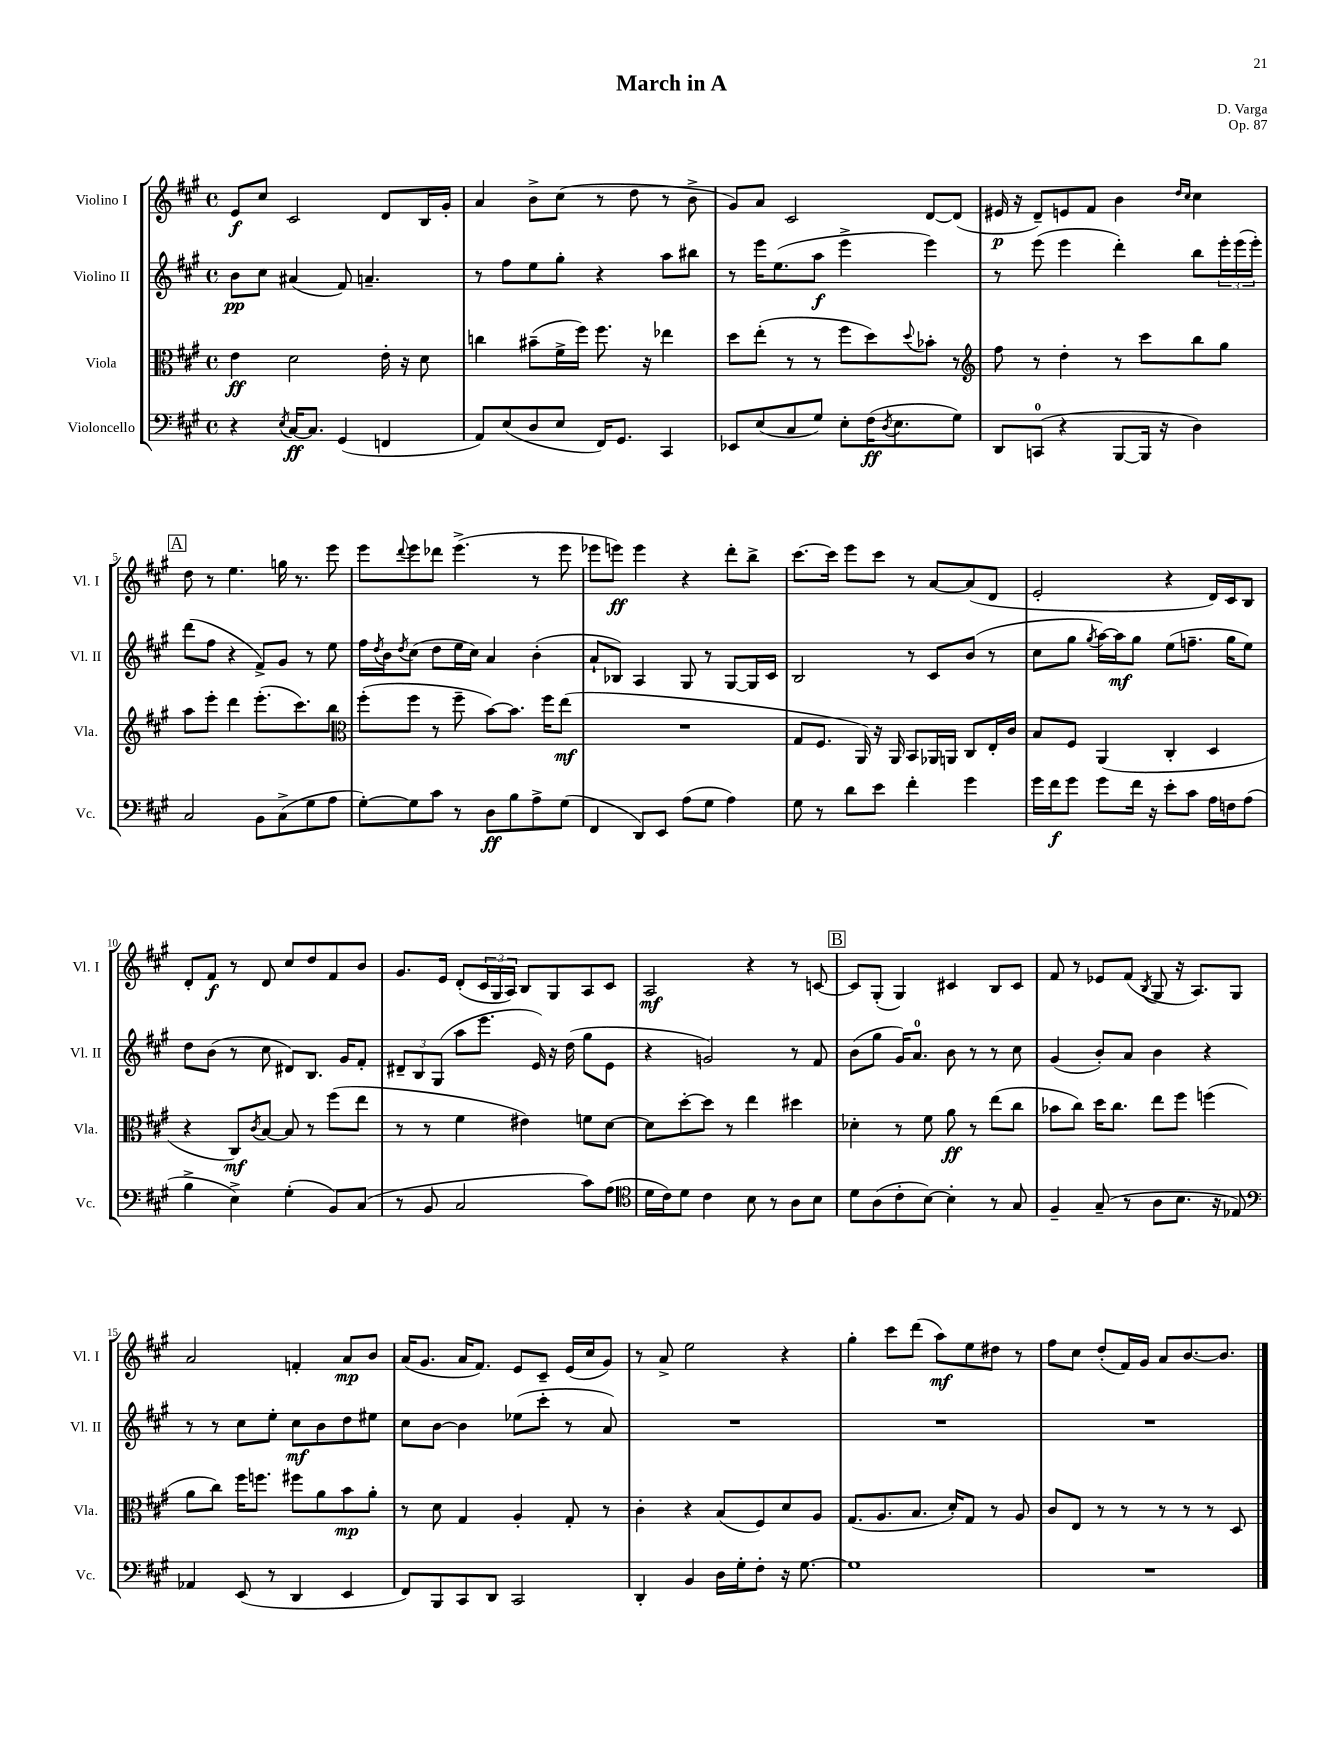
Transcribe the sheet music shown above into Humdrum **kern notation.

**kern	**kern	**kern	**kern
*staff4	*staff3	*staff2	*staff1
*clefF4	*clefC3	*clefG2	*clefG2
*k[f#c#g#]	*k[f#c#g#]	*k[f#c#g#]	*k[f#c#g#]
*M4/4	*M4/4	*M4/4	*M4/4
*met(c)	*met(c)	*met(c)	*met(c)
4r	4e\	8b\L	8e/L
.	.	8cc#\J	8cc#/J
8qE/	.	.	.
[16C#/LK	2d\	(4a#/	2c#/
8.C#/]J	.	.	.
(4GG#/	.	8f#/)	.
.	.	4.a~/	.
4FF/	16e'\	.	8d/L
.	16r	.	.
.	8d\	.	16B/L
.	.	.	16g#'/JJ
=	=	=	=
8AA/L)	4cc\	8r	4a/
(8E/	.	8ff#\L	.
8D/	(8b#~\L	8ee\	8b^\L
8E/J	16f#^\L	8gg#'\J	(8cc#\J
.	16ff#\JJ)	.	.
16FF#/LK)	8.ff#\	4r	8r
8.GG#/J	.	.	.
.	.	.	8dd\
.	16r	.	.
4CC#/	4ee-\	8aa\L	8r
.	.	8bb#\J	8b^\
=	=	=	=
8EE-/L	8dd\L	8r	8g#/L)
(8E/	(8ee'\J	16eee\LK	8a/J
.	.	(8.ee\	.
8C#/	8r	.	2c#/
8G#/J)	8r	8aa\J	.
8E'\L	8ff#\L	4eee^\	.
(16F#\K	8dd\)	.	.
8qD/	.	.	.
8.E\	.	.	.
.	8qqdd/	.	.
.	8b-'\J	4eee\)	[8d/L
8G#\J)	8r	.	(8d/]J
=	=	=	=
*	*clefG2	*	*
8DD/L	8ff#\	8r	16e#/
.	.	.	16r
(8CC/J	8r	(8eee\	8d~/L)
4r	4dd'\	4eee\	8e/
.	.	.	8f#/J
[8BBB/L	8r	4ddd'\)	4b\
16BBB/]Jk	8ccc#\L	.	.
16r	.	.	.
.	.	.	16qqdd/LL
.	.	.	16qqcc#/JJ
4D\)	8bb\	8bb\L	4cc#\
.	8gg#\J	24eee'\L	.
.	.	(24eee\	.
.	.	24eee'\JJ)	.
=	=	=	=
2C#/	8aa\L	(8ddd\L	8dd\
.	8eee'\J	8ff#\J	8r
.	4ddd\	4r	4.ee\
8BB\L	(8.eee'\L	8f#^/L)	.
(8C#^\	.	8g#/J	16gg\
.	8.ccc#\)	.	8.r
8G#\	.	8r	.
8A\J	8bb\J	8ee\	8eee\
=	=	=	=
*	*clefC3	*	*
[8G#'\L)	(8ff#'\L	16ff#\LL	8eee\L
.	.	8qdd/	.
.	.	16b\J	.
.	.	8qdd/	8qqddd/
8G#\]	8ff#\J	(8cc#\J	8eee\
8c#\J	8r	8dd\L	8ddd-\J
8r	8ff#~\	16ee\L	(4.eee^\
.	.	16cc#\JJ)	.
8D\L	[8b\L)	4a/	.
8B\	8.b\]J	.	.
8A^\	.	(4b'\	8r
.	16ff#\LK	.	.
(8G#\J	(8ee\J	.	8eee\
=	=	=	=
4FF#/	1r	8a`/L	8eee-\L
.	.	8B-/J)	8eee\J)
8DD/L)	.	4A/	4eee\
8EE/J	.	.	.
(8A\L	.	8G#/	4r
8G#\J	.	8r	.
4A\)	.	[8G#/L	8ddd'\L
.	.	16G#/]L	8bb^\J
.	.	16c#/JJ	.
=	=	=	=
8G#\	8G#/L	2B/	[8.ccc#\L
8r	8.F#/J	.	.
.	.	.	16ccc#\]Jk
8d\L	.	.	8eee\L
.	16AA/)	.	.
8e\J	16r	.	8ccc#\J
.	16AA/	.	.
4f#'\	8BB/L	8r	8r
.	16AA-/L	8c#/L	[8a/L
.	16AA/JJ	.	.
4g#\	8C#/L	(8b/J	(8a/]
.	16E'/L	8r	8d/J
.	16c#/JJ	.	.
=	=	=	=
16g#\LL	8B/L	8cc#\L	2e'/
16f#\J	.	.	.
8g#\J	8F#/J	8gg#\J	.
.	.	8qgg#/	.
8g#\L	(4AA/	[16aa\LL)	.
.	.	16aa\]J	.
16f#\Jk	.	8gg#\J	.
16r	.	.	.
8e'\L	4C#'/	(8ee\L	4r
8c#\J	.	8.ff~\J	.
16A\LL	4D/	.	16d/LL)
16F\J	.	16gg#\LK	16c#/J
(8A\J	.	8ee\J)	8B/J
=	=	=	=
4B^\	4r	8dd\L	8d'/L
.	.	(8b\J	8f#/J
4E^\)	8C#/L)	8r	8r
.	8qc#/	.	.
.	[8B/J	8cc#\	8d/
(4G#'\	8B/]	8d#/L)	8cc#/L
.	8r	8.B/J	8dd/
8BB/L)	(8ff#\L	.	8f#/
.	.	16g#/LK	.
(8C#/J	8ee\J	8f#'/J	8b/J
=	=	=	=
8r	8r	12d#~/L	8.g#/L
.	.	12B/	.
8BB/	8r	.	.
.	.	(12G#/J	.
.	.	.	16e/Jk
2C#/	4f#\	8aa\L	(8d'/L
.	.	8.eee\J	24c#/L
.	.	.	24G#/
.	.	.	24A/JJ)
.	4e#\)	.	8B/L
.	.	16e/)	.
.	.	16r	8G#/
.	.	(16dd\	.
8c#\L)	8f\L	8gg#\L	8A/
(8A\J	[8d\J	8e\J	8c#/J
=	=	=	=
*clefC4	*	*	*
16d\LL	8d\]L	4r	2A/
16c#\J)	.	.	.
8d\J	[8dd'\	.	.
4c#\	8dd\]J	2g/)	.
.	8r	.	.
8B\	4ee\	.	4r
8r	.	.	.
8A\L	4dd#\	8r	8r
8B\J	.	8f#/	[8c/
=	=	=	=
8d\L	4d-'\	(8b\L	8c/]L
(8A\	.	8gg#\J	(8G#'/J
8c#'\	8r	16g#/LK)	4G#/)
.	.	8.a/J	.
[8B\J)	8f#\	.	.
4B'\]	8a\	8b\	4c#/
.	8r	8r	.
8r	(8ee\L	8r	8B/L
8G#/	8cc#\J	8cc#\	8c#/J
=	=	=	=
4F#~/	8b-\L	(4g#/	8f#/
.	8cc#\J)	.	8r
(8G#~/	16dd\LK	8b'/L)	8e-/L
.	8.cc#\J	.	.
8r	.	8a/J	(8f#/J
.	.	.	8qB/
8A\L	8ee\L	4b\	8G#/
8.B\J	8ff#\J	.	16r
.	.	.	8.A/L)
.	(4ff\	4r	.
16r	.	.	.
8E-/)	.	.	8G#/J
=	=	=	=
*clefF4	*	*	*
4AA-/	8a\L	8r	2a/
.	8cc#\J)	8r	.
(8EE/	16ff#\LK	8cc#\L	.
.	8.ff\J	.	.
8r	.	8ee'\J	.
4DD/	8ff#\L	8cc#\L	4f'/
.	8a\	8b\	.
4EE/	8b\	8dd\	8a/L
.	8a'\J	8ee#\J	8b/J
=	=	=	=
8FF#/L)	8r	8cc#\L	(16a/LK
.	.	.	8.g#/J
8BBB/	8d\	[8b\J	.
8CC#/	4G#/	4b\]	16a/LK
.	.	.	8.f#/J)
8DD/J	.	.	.
2CC#/	4A'/	(8ee-\L	8e/L
.	.	8ccc#'\J	8c#~/J
.	8G#'/	8r	(16e/LL
.	.	.	16cc#/J
.	8r	8a/)	8g#/J)
=	=	=	=
4DD'/	4c#'\	1r	8r
.	.	.	8a^/
4BB/	4r	.	2ee\
16D\LL	(8B/L	.	.
16G#'\J	.	.	.
8F#'\J	8F#/)	.	.
16r	8d/	.	4r
[8.G#\	.	.	.
.	8A/J	.	.
=	=	=	=
1G#]	(8.G#/L	1r	4gg#'\
.	8.A/	.	.
.	.	.	8ccc#\L
.	8.B/J	.	(8ddd\J
.	.	.	8aa\L)
.	16d'/LK)	.	.
.	8G#/J	.	8ee\
.	8r	.	8dd#\J
.	8A/	.	8r
=	=	=	=
1r	8c#/L	1r	8ff#\L
.	8E/J	.	8cc#\J
.	8r	.	(8dd'/L
.	8r	.	16f#/L)
.	.	.	16g#/JJ
.	8r	.	8a/L
.	8r	.	[8.b/
.	8r	.	.
.	.	.	8.b/]J
.	8D/	.	.
==	==	==	==
*-	*-	*-	*-
